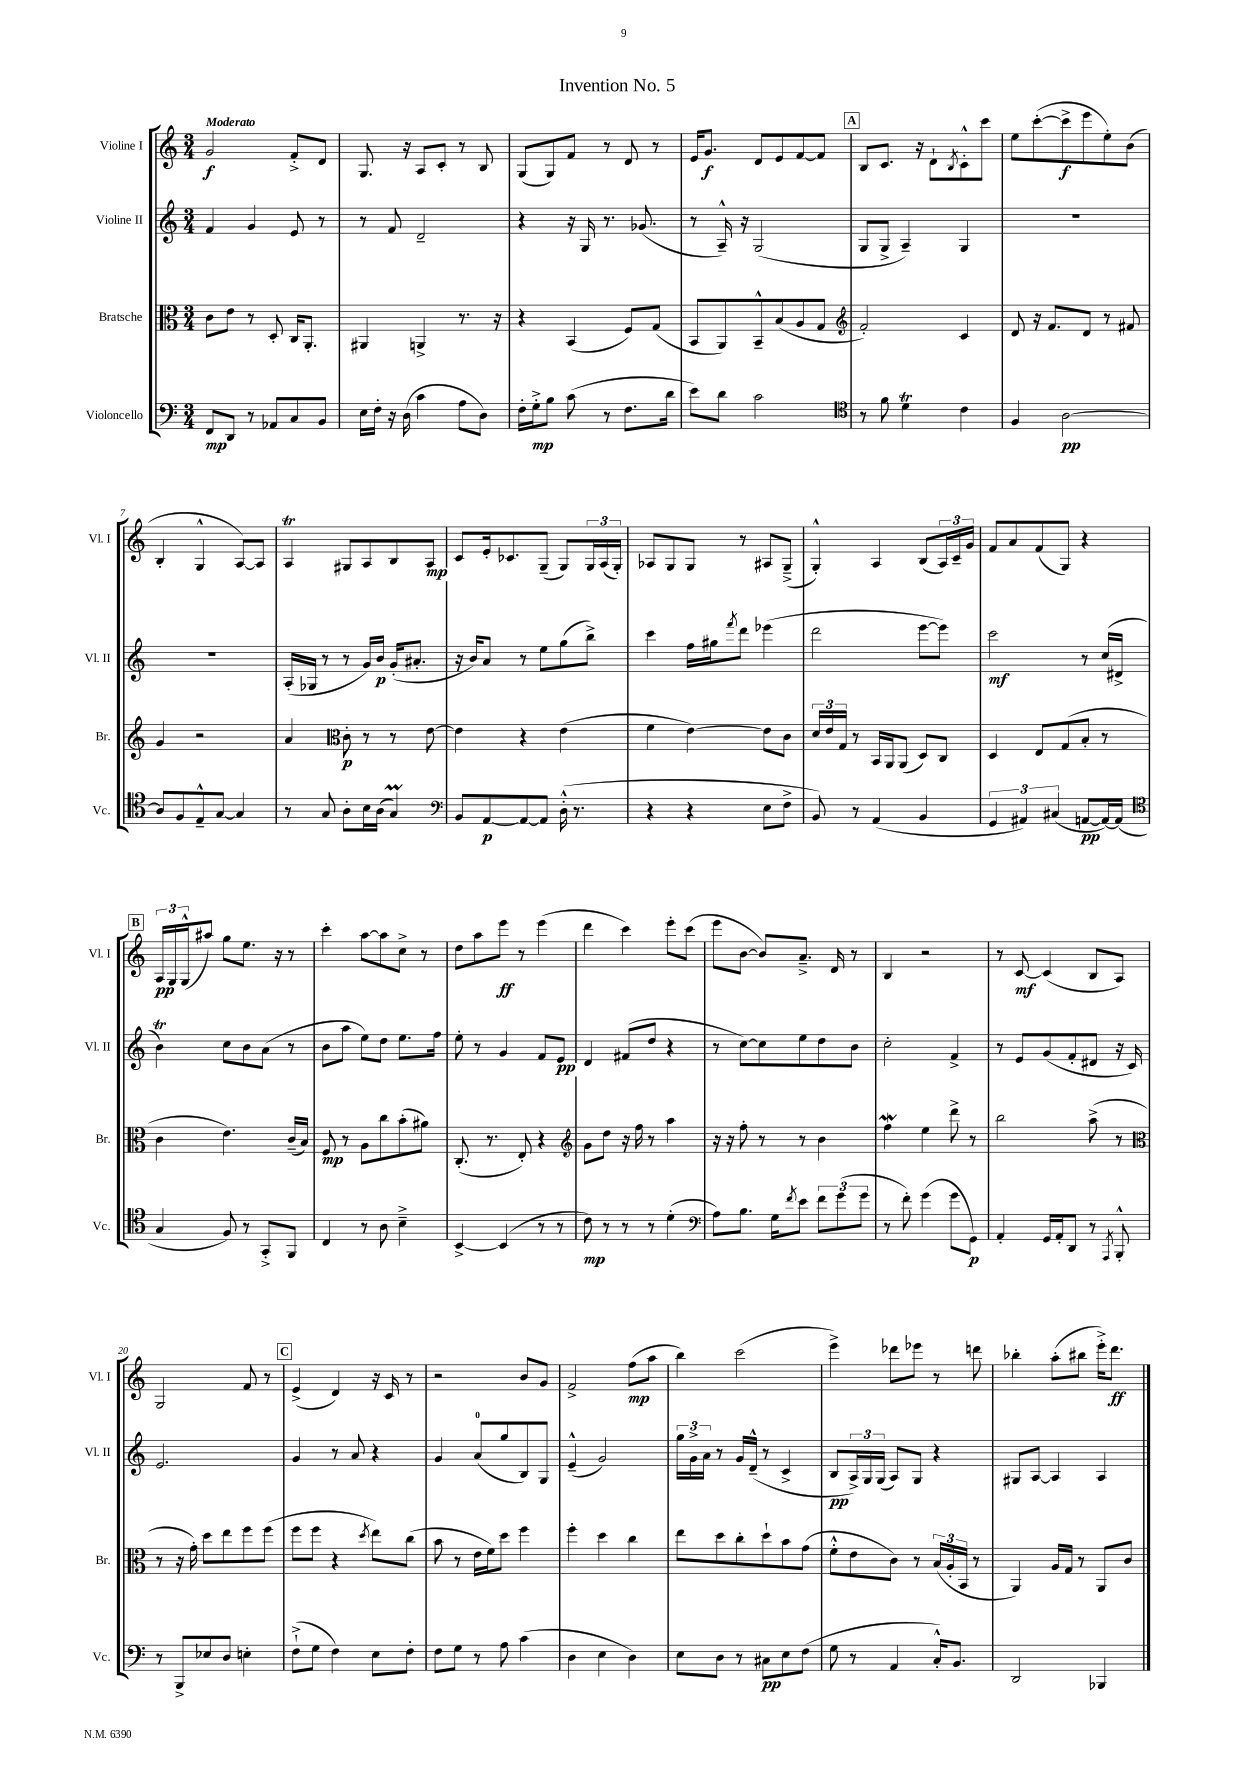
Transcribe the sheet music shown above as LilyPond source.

\header { title = "Invention No. 5" }
<<
\new StaffGroup <<
\new Staff = "s0" \with { instrumentName = "Violine I" shortInstrumentName = "Vl. I" } {
    \clef treble \key c \major \numericTimeSignature \time 3/4 \tempo "Moderato"
    g'2\f f'8-.-> d'8 |
    g8. r16 a8 c'8-. r8 b8 |
    g8( g8) f'8 r8 d'8 r8 |
    e'16 g'8.\f d'8 e'8 f'8~ f'8 |
    \mark \markup { \box "A" } b8 c'8. r16 d'8-! \acciaccatura { b8 } c'8-.-^ c'''8 |
    e''8 c'''8~-.( c'''8->\f e'''8 e''8-.) b'8( |
    b4-. g4-^ a8~) a8 |
    a4\trill gis8 a8 b8 a8\mp |
    c'8 e'16-. ces'8. g8--( g8) \tuplet 3/2 { g16 a16( g16-.) } |
    aes8 g8 g8 r8 ais8 g8--->( |
    g4-.-^) a4 b8( \tuplet 3/2 { a16) c'16-- g'16 } |
    f'8 a'8 f'8( g8) r4 |
    \mark \markup { \box "B" } \tuplet 3/2 { a16\pp g16 g16-^( } ais''8) g''8 e''8. r16 r8 |
    c'''4-. a''8~ a''8 c''8-> r8 |
    d''8 a''8 e'''8\ff r8 e'''4( |
    d'''4 c'''4) e'''8-. c'''8( |
    e'''8 b'8~ b'8) a'8.---> d'16 r8 |
    b4 r2 |
    r8 c'8~\mf c'4( b8 a8) |
    g2 f'8 r8 |
    \mark \markup { \box "C" } e'4->( d'4) r16 c'16 r8 |
    r2 b'8 g'8 |
    f'2-> f''8\mp( a''8 |
    b''4) c'''2( |
    e'''4->) des'''8 ees'''8 r8 d'''8 |
    bes''4-. a''8-.( bis''8 e'''16-.->) d'''8.\ff \bar "|." |
}
\new Staff = "s1" \with { instrumentName = "Violine II" shortInstrumentName = "Vl. II" } {
    \clef treble \key c \major \numericTimeSignature \time 3/4
    f'4 g'4 e'8 r8 |
    r8 f'8 d'2-- |
    r4 r16 g16 r8. ges'8.( |
    r8 a16---^) r16 g2( |
    \mark \markup { \box "A" } g8 g8-> a4--) g4 |
    R2. |
    R2. |
    a16-.( ges16 r8 r8 g'16) b'16\p g'16-.( ais'8.-. |
    r16 b'16) a'8 r8 e''8 g''8( b''8->) |
    c'''4 f''16 gis''16 \acciaccatura { f'''8 } d'''8 ees'''4( |
    d'''2 e'''8~ e'''8) |
    c'''2\mf r8 c''16( dis'16-> |
    \mark \markup { \box "B" } b'4\trill) c''8 b'8 a'8( r8 |
    b'8 a''8 e''8) d''8 e''8. f''16 |
    e''8-. r8 g'4 f'8 e'8\pp |
    d'4 fis'8( d''8 r4 |
    r8 c''8~) c''8 e''8 d''8 b'8 |
    c''2-. f'4-> |
    r8 e'8 g'8( f'8-. dis'8 r16 c'16) |
    e'2. |
    \mark \markup { \box "C" } g'4 r8 a'8 r4 |
    g'4 a'8-0( g''8 b8) g8 |
    e'4---^( g'2) |
    \tuplet 3/2 { g''16 g'16-> a'16 } r8 g'16 d'16---^( r8 c'4-> |
    b8\pp \tuplet 3/2 { a16->) g16 g16( } a8) g8 r4 |
    gis8 a8~ a4 a4 \bar "|." |
}
\new Staff = "s2" \with { instrumentName = "Bratsche" shortInstrumentName = "Br." } {
    \clef alto \key c \major \numericTimeSignature \time 3/4
    c'8 e'8 r8 d8-. c16 a,8.-. |
    ais,4 a,4-> r8. r16 |
    r4 b,4( f8) g8( |
    b,8 a,8) b,8---^ b8( a8 g8 |
    \mark \markup { \box "A" } \clef treble f'2-.) c'4 |
    d'8 r16 f'8. d'8 r8 fis'8 |
    g'4 r2 |
    a'4 \clef alto c'8-.\p r8 r8 e'8~ |
    e'4 r4 e'4( |
    f'4 e'4~) e'8 c'8 |
    \tuplet 3/2 { d'16 e'16 g16 } r8 b,16 a,16 a,8( d8) c8 |
    d4 e8 g8( b8-. r8 |
    \mark \markup { \box "B" } c'4 e'4.) c'16--( b16) |
    f8\mp r8 a8 c''8 b'8-.( ais'8) |
    c8.-.( r8. e8-.) r4 |
    \clef treble g'8 d''8 r16 f''16 r8 a''4 |
    r16 r16 f''8-. r8 r8 b'4 |
    f''4\mordent e''4 d'''8-> r8 |
    b''2 a''8->( r8 |
    \clef alto r8 r16 g'16-.) d''8 e''8 f''8 f''8( |
    \mark \markup { \box "C" } f''8 f''8 r4 \acciaccatura { d''8 } e''8) c''8( |
    b'8 r8 e'16 f'16) d''8 f''4 |
    f''4-. d''4 c''4 |
    e''8 d''8 c''8-. d''8-! b'8 g'8( |
    f'8-.-^ e'8 c'8) r8 \tuplet 3/2 { b16( a16-. b,16 } r8 |
    a,4) a16 g16 r8 a,8 c'8 \bar "|." |
}
\new Staff = "s3" \with { instrumentName = "Violoncello" shortInstrumentName = "Vc." } {
    \clef bass \key c \major \numericTimeSignature \time 3/4
    f,8\mp d,8 r8 aes,8 c8 b,8 |
    e16 f16-. r16 d16( c'4 a8 d8) |
    f16-. g16-.->\mp b8 c'8( r8 f8. d'16 |
    e'8) d'8 c'2 |
    \mark \markup { \box "A" } \clef tenor r8 f'8 d'4\trill c'4 |
    f4 a2~\pp |
    a8 f8 e8---^ g8~ g4 |
    r8 g8 a8-. b16 a16( g4\prall) |
    \clef bass b,8 a,8~\p a,8~ a,8 d16-.-^( r8. |
    r4 r4 e8 f8-> |
    b,8) r8 a,4( b,4 |
    \tuplet 3/2 { g,4 ais,4) cis4( } a,8~\pp a,16~) a,16( |
    \mark \markup { \box "B" } \clef tenor g4 f8) r8 g,8-.-> f,8 |
    c4 r8 a8 b4---> |
    b,4~-> b,4( r8 r8 |
    c'8\mp) r8 r8 r8 d'4-.( |
    \clef bass a8) b8. g16 \acciaccatura { f'8 } e'8 \tuplet 3/2 { f'8 g'8( g'8 } |
    r8 f'8-.) g'4( g'8 g,8\p) |
    a,4-. g,16 a,16-. d,8 r8 \acciaccatura { a,,8 } b,,8-.-^ |
    r8 b,,8-> ees8 d8 e4-. |
    \mark \markup { \box "C" } f8-!->( g8 f4) e8 f8-. |
    f8 g8 r8 a8 c'4( |
    d4 e4 d4) |
    e8 d8 r8 cis8\pp e8 f8( |
    g8 r8 a,4 c16-.-^) b,8. |
    d,2 bes,,4 \bar "|." |
}
>>
>>
